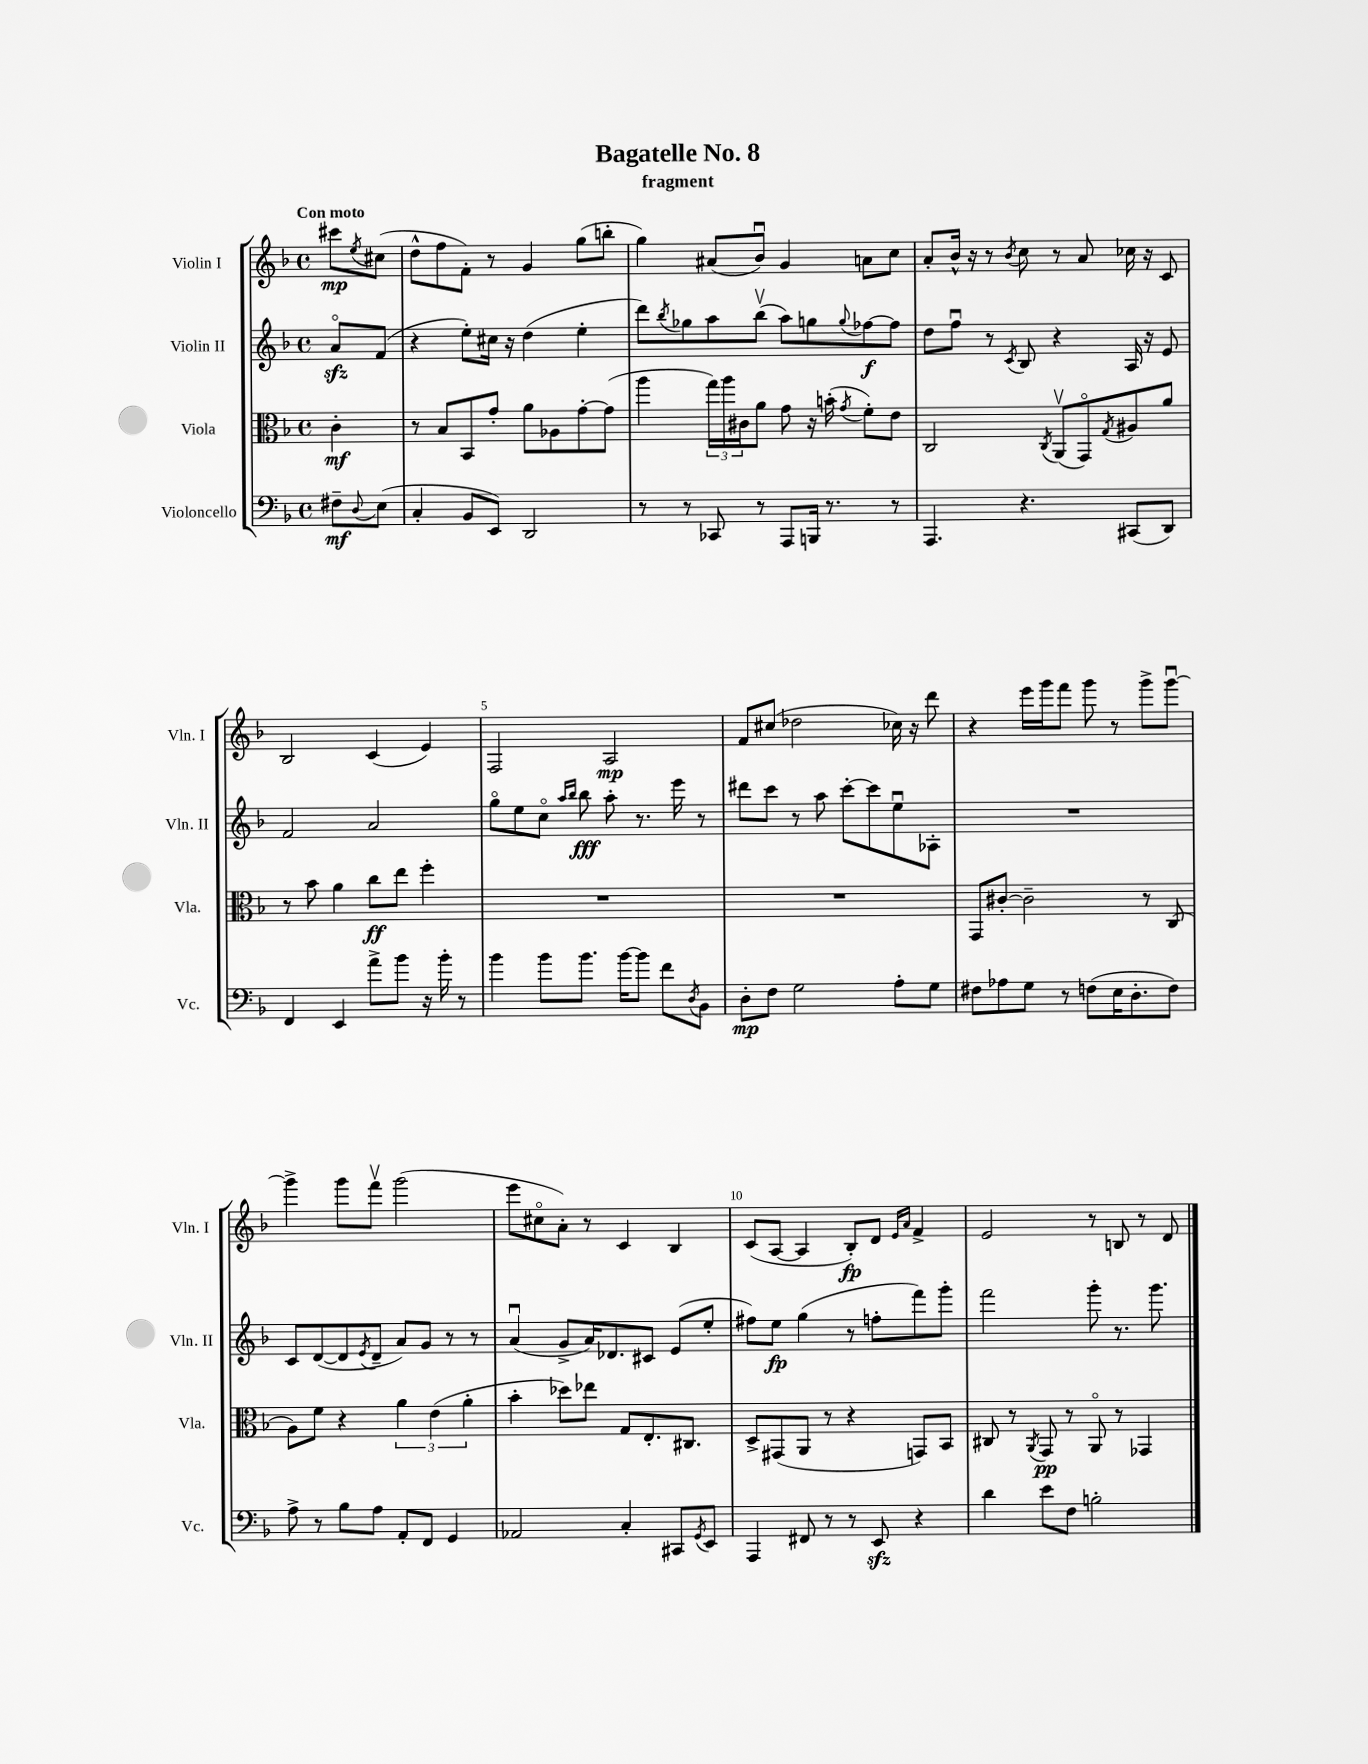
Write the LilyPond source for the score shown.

\header { title = "Bagatelle No. 8" subtitle = "fragment" }
<<
\new StaffGroup <<
\new Staff = "s0" \with { instrumentName = "Violin I" shortInstrumentName = "Vln. I" } {
    \clef treble \key f \major \defaultTimeSignature \time 4/4 \partial 4 \tempo "Con moto"
    cis'''8\mp \acciaccatura { e''8 } cis''8( |
    d''8-^ f''8 f'8-.) r8 g'4 g''8( b''8-. |
    g''4) ais'8( bes'8\downbow) g'4 a'8 c''8 |
    a'8-. bes'16-^ r16 r8 \acciaccatura { bes'8 } c''8 r8 a'8 ces''16 r16 c'8 |
    bes2 c'4( e'4) |
    f2 a2\mp |
    f'8 cis''8( des''2 ces''16) r16 d'''8 |
    r4 e'''16 g'''16 f'''8 g'''8 r8 g'''8-> g'''8~\downbow |
    g'''4-> g'''8 f'''8\upbow g'''2( |
    e'''8 cis''8\flageolet a'8-.) r8 c'4 bes4 |
    c'8( a8~ a4 bes8-.\fp) d'8 \grace { e'16 a'16 } f'4-> |
    e'2 r8 b8 r8 d'8 \bar "|." |
}
\new Staff = "s1" \with { instrumentName = "Violin II" shortInstrumentName = "Vln. II" } {
    \clef treble \key f \major \defaultTimeSignature \time 4/4 \partial 4
    a'8\flageolet\sfz f'8( |
    r4 e''8-.) cis''16 r16 d''4( e''4-. |
    d'''8) \acciaccatura { bes''8 } ges''8 a''8 bes''8\upbow( a''8) g''8 \appoggiatura { g''8 } fes''8~\f fes''8 |
    d''8 f''8\downbow r8 \acciaccatura { c'8 } bes8 r4 a16 r16 e'8 |
    f'2 a'2 |
    g''8\flageolet e''8 c''8\flageolet \grace { a''16 bes''16 } bes''8\fff a''8-. r8. e'''16 r8 |
    dis'''8 c'''8 r8 a''8 c'''8~-. c'''8 e''8\downbow aes8-. |
    R1 |
    c'8 d'8~( d'8 \acciaccatura { e'8 } d'8-- a'8) g'8 r8 r8 |
    a'4\downbow( g'8-> a'16) des'8. cis'8 e'8( e''8-. |
    fis''8) e''8\fp g''4( r8 f''8-. f'''8) g'''8-. |
    f'''2 g'''8-. r8. g'''8. \bar "|." |
}
\new Staff = "s2" \with { instrumentName = "Viola" shortInstrumentName = "Vla." } {
    \clef alto \key f \major \defaultTimeSignature \time 4/4 \partial 4
    c'4-.\mf |
    r8 bes8 bes,8 g'8-. a'8 aes8 g'8~-. g'8( |
    a''4 \tuplet 3/2 { g''16) a''16 cis'16 } a'8 g'8 r16 b'16-.( \acciaccatura { g'8 } f'8-.) e'8 |
    c2 \acciaccatura { c8 } a,8\upbow( g,8\flageolet) \acciaccatura { g8 } ais8 a'8 |
    r8 bes'8 a'4 c''8\ff e''8 f''4-. |
    R1 |
    R1 |
    g,8 cis'8~-. cis'2-- r8 c8( |
    a8) f'8 r4 \tuplet 3/2 { a'4 e'4( a'4-. } |
    bes'4-. des''8) ees''8 g8 e8.-. cis8. |
    d8-> gis,8( a,8 r8 r4 g,8) bes,8 |
    cis8 r8 \acciaccatura { a,8 } g,8\pp r8 a,8\flageolet r8 ges,4 \bar "|." |
}
\new Staff = "s3" \with { instrumentName = "Violoncello" shortInstrumentName = "Vc." } {
    \clef bass \key f \major \defaultTimeSignature \time 4/4 \partial 4
    fis8--\mf \appoggiatura { d8 } e8( |
    c4-. bes,8 e,8) d,2 |
    r8 r8 ces,8 r8 a,,8 b,,16 r8. r8 |
    a,,4. r4. cis,8( d,8) |
    f,4 e,4 a'8-> bes'8 r16 bes'16-. r8 |
    bes'4 bes'8 bes'8. bes'16~ bes'8 f'8 \acciaccatura { d8 } bes,8 |
    d8-.\mp f8 g2 a8-. g8 |
    fis8 aes8 g8 r8 f8( e16 d8.-. f8) |
    a8-> r8 bes8 a8 a,8-. f,8 g,4 |
    aes,2 c4-. cis,8 \acciaccatura { g,8 } e,8 |
    a,,4 fis,8 r8 r8 e,8\sfz r4 |
    d'4 e'8 f8 b2-. \bar "|." |
}
>>
>>
\layout { \context { \Score \override BarNumber.break-visibility = ##(#f #t #t) barNumberVisibility = #(every-nth-bar-number-visible 5) } }
